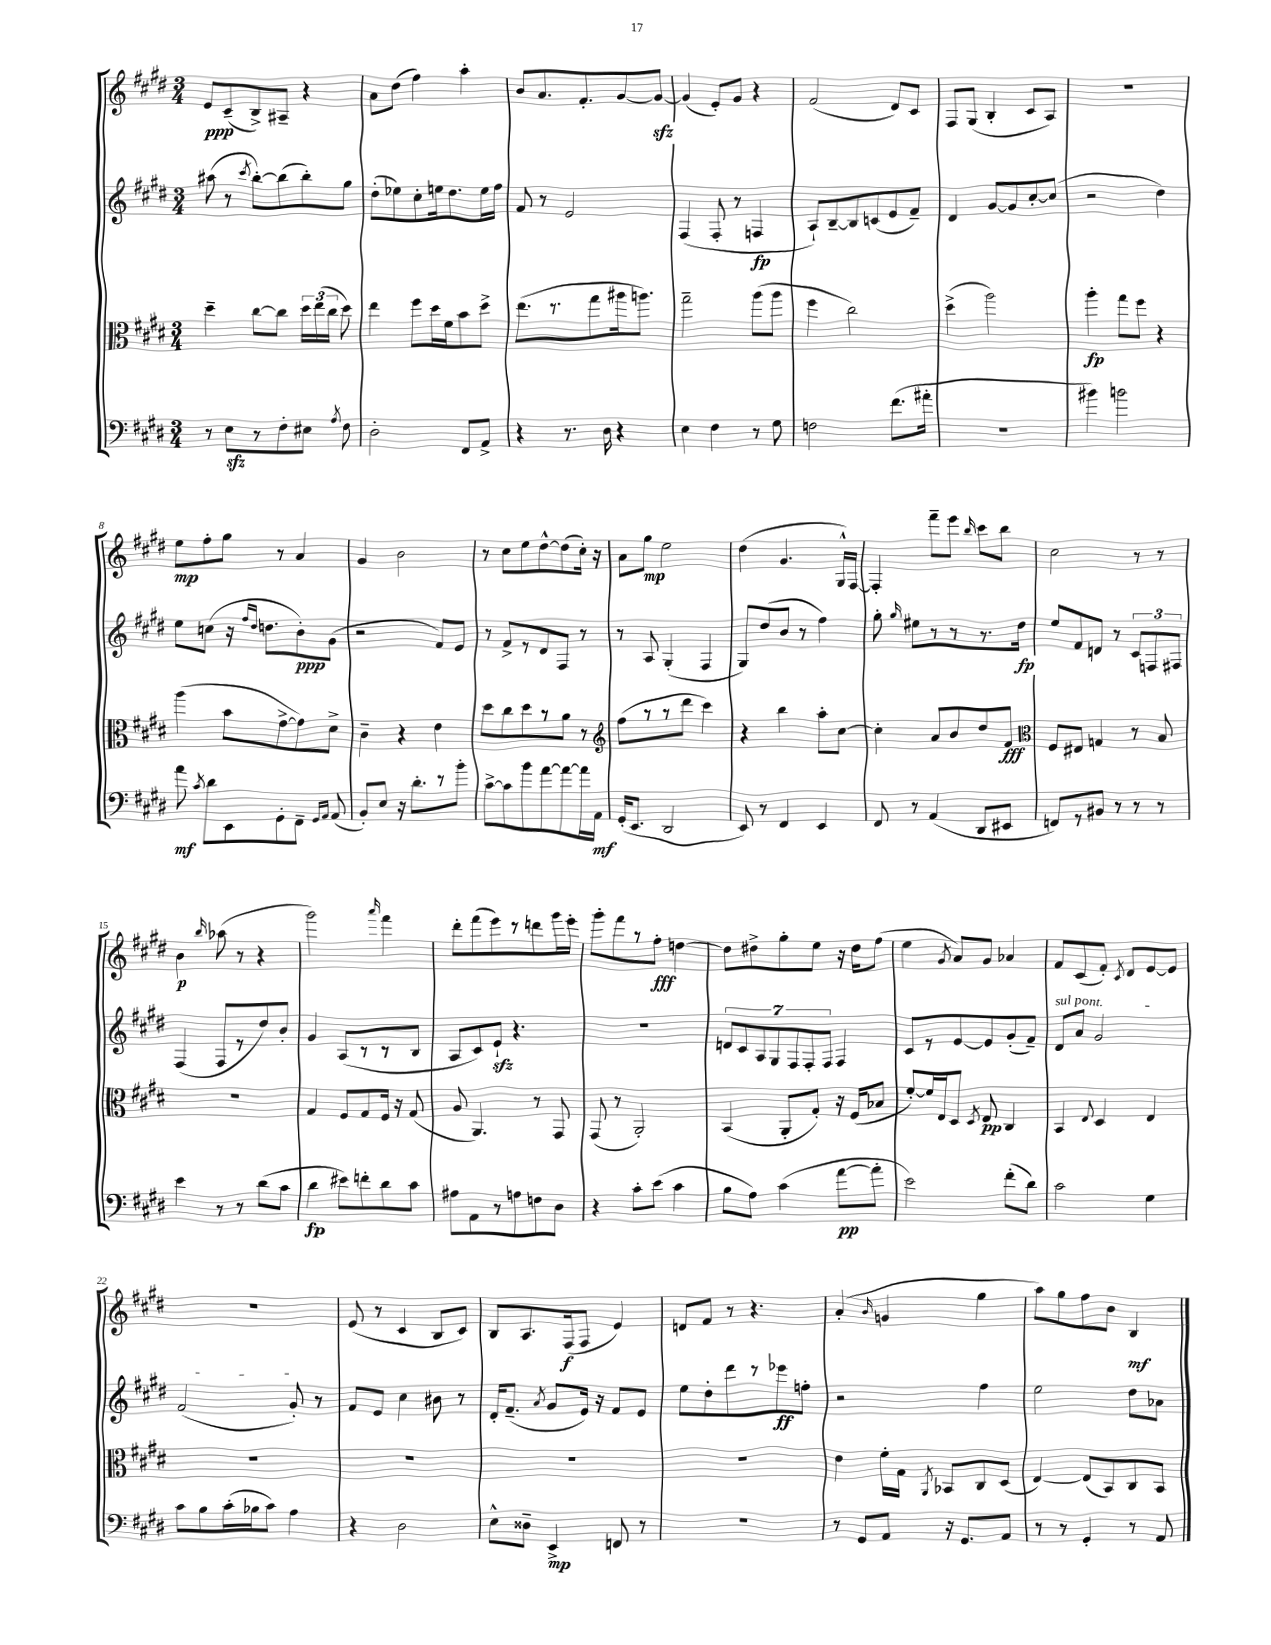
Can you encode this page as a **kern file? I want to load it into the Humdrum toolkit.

**kern	**dynam	**kern	**dynam	**kern	**dynam	**kern	**dynam
*part4	*part4	*part3	*part3	*part2	*part2	*part1	*part1
*staff4	*staff4	*staff3	*staff3	*staff2	*staff2	*staff1	*staff1
*clefF4	*	*clefC3	*	*clefG2	*	*clefG2	*
*k[f#c#g#d#]	*	*k[f#c#g#d#]	*	*k[f#c#g#d#]	*	*k[f#c#g#d#]	*
*M3/4	*	*M3/4	*	*M3/4	*	*M3/4	*
=1	=1	=1	=1	=1	=1	=1	=1
8r	.	4dd#~\	.	(8aa#X\	.	8e/L	ppp
8Ezz\L	.	.	.	8r	.	(8c#~/	.
.	.	.	.	8qccc#/	.	.	.
8r	.	[8cc#\L	.	[8bb'\L)	.	8B^/)	.
8F#'\	.	8cc#\J]	.	(8bb\]	.	8A#X~/J	.
8E#X\J	.	24dd#\LL	.	8bb'\)	.	4r	.
.	.	(24ee\	.	.	.	.	.
.	.	24cc#\JJ	.	.	.	.	.
8qA/	.	.	.	.	.	.	.
8F#\	.	8dd#\)	.	8gg#\J	.	.	.
=2	=2	=2	=2	=2	=2	=2	=2
2D#'\	.	4ee\	.	(8dd#'\L	.	8a\L	.
.	.	.	.	8ee-X\)	.	(8dd#\J	.
.	.	8ff#\L	.	8cc#'\	.	4ff#\)	.
.	.	16dd#\L	.	16een\k	.	.	.
.	.	16f#\J	.	8.dd#\	.	.	.
8FF#/L	.	8b\	.	.	.	4aa'\	.
8AA^/J	.	8dd#^\J	.	16ee\L	.	.	.
.	.	.	.	16ff#\JJ	.	.	.
=3	=3	=3	=3	=3	=3	=3	=3
4r	.	(8.ee\L	.	8f#/	.	8b/L	.
.	.	.	.	8r	.	8.a/	.
.	.	8.r	.	.	.	.	.
8.r	.	.	.	2e/	.	.	.
.	.	.	.	.	.	8.f#'/	.
.	.	8gg#\	.	.	.	.	.
16D#\	.	.	.	.	.	.	.
4r	.	16aa#X\k	.	.	.	[8g#/	.
.	.	8.aan\J)	.	.	.	.	.
.	.	.	.	.	.	8g#zz/J_	.
=4	=4	=4	=4	=4	=4	=4	=4
4E\	.	2gg#~\	.	(4F#/	.	(4g#/]	.
4F#\	.	.	.	8F#'/	.	8e'/L)	.
.	.	.	.	8r	.	8g#/J	.
8r	.	(8aa\L	.	4Fn/	fp	4r	.
8G#\	.	8aa\J	.	.	.	.	.
=5	=5	=5	=5	=5	=5	=5	=5
2Fn\	.	4ff#\	.	8A`/L)	.	(2f#/	.
.	.	.	.	[8B~/	.	.	.
.	.	2cc#\)	.	8B/]	.	.	.
.	.	.	.	(8cn/	.	.	.
(8.f#\L	.	.	.	8e/	.	8d#/L)	.
.	.	.	.	8f#~/J)	.	8c#/J	.
16a#X'\Jk	.	.	.	.	.	.	.
=6	=6	=6	=6	=6	=6	=6	=6
2.r	.	(4dd#^\	.	4d#/	.	8F#/L	.
.	.	.	.	.	.	(8G#/J	.
.	.	2aa\)	.	[8g#/L	.	4B'/	.
.	.	.	.	8g#/]	.	.	.
.	.	.	.	[8cc#'/	.	8c#/L	.
.	.	.	.	(8cc#/J]	.	8A/J)	.
=7	=7	=7	=7	=7	=7	=7	=7
4b#X\)	.	4aa'\	fp	2r	.	2.r	.
2bn\	.	8gg#\L	.	.	.	.	.
.	.	8ff#\J	.	.	.	.	.
.	.	4r	.	4dd#\)	.	.	.
!!LO:LB:g=z
=8	=8	=8	=8	=8	=8	=8	=8
8a\	mf	(4aa\	.	8ee\L	.	8ee\L	mp
8qc#/	.	.	.	.	.	.	.
8d#\L	.	.	.	(8ccn\J	.	8ff#'\	.
8EE\	.	8b\L	.	16r	.	8gg#\J	.
.	.	.	.	16qqff#/LL	.	.	.
.	.	.	.	16qqdd#/JJ	.	.	.
.	.	.	.	8.ddn\L	.	.	.
8GG#'\	.	[8g#^\	.	.	.	8r	.
8FF#~\J	.	8g#\])	.	8b'\)	ppp	4a/	.
16qqGG#/LL	.	.	.	.	.	.	.
16qqAA/JJ	.	.	.	.	.	.	.
(8AA/	.	8d#^\J	.	(8g#\J	.	.	.
=9	=9	=9	=9	=9	=9	=9	=9
8BB'/L)	.	4c#~\	.	2r	.	4g#/	.
8E/J	.	.	.	.	.	.	.
16r	.	4r	.	.	.	2b\	.
8.d#'\L	.	.	.	.	.	.	.
8r	.	4e\	.	8f#/L)	.	.	.
8b'\J	.	.	.	8e/J	.	.	.
=10	=10	=10	=10	=10	=10	=10	=10
[8c#^\L	.	8dd#\L	.	8r	.	8r	.
8c#\]	.	8cc#\	.	8f#^/L	.	8cc#\L	.
8b\	.	8dd#\	.	8r	.	8ee\	.
[8a\	.	8r	.	8d#/	.	[8dd#^^\	.
8a\_	.	8a\J	.	8F#/J	.	(8dd#\]	.
16a\L]	.	8r	.	8r	.	16cc#'\Jk)	.
16AA\JJ	mf	.	.	.	.	16r	.
=11	=11	=11	=11	=11	=11	=11	=11
*	*	*clefG2	*	*	*	*	*
(16GG#'/KL	.	(8ff#\L	.	8r	.	8a\L	.
8.EE/J	.	.	.	.	.	.	.
.	.	8r	.	8A/	.	8gg#\J	mp
2DD#/	.	8r	.	(4G#'/	.	2ee\	.
.	.	8ddd#\J	.	.	.	.	.
.	.	4ccc#\)	.	4F#/	.	.	.
=12	=12	=12	=12	=12	=12	=12	=12
8EE/)	.	4r	.	8G#/L)	.	(4dd#\	.
8r	.	.	.	(8dd#/	.	.	.
4FF#/	.	4bb\	.	8b/J	.	4.g#/	.
.	.	.	.	8r	.	.	.
4EE/	.	8aa'\L	.	4ff#\)	.	.	.
.	.	[8cc#\J	.	.	.	16G#^^/LL)	.
.	.	.	.	.	.	[16F#/JJ	.
=13	=13	=13	=13	=13	=13	=13	=13
8FF#/	.	4cc#'\]	.	8gg#'\	.	4F#'/]	.
.	.	.	.	16qqgg#/	.	.	.
8r	.	.	.	8ee#X\L	.	.	.
(4AA/	.	8a/L	.	8r	.	8fff#~\L	.
.	.	8b/	.	8r	.	8eee\J	.
.	.	.	.	.	.	16qqbb/	.
8DD#/L	.	8dd#/	.	8.r	.	8ccc#\L	.
8EE#X/J	.	8f#/J	fff	.	.	8bb\J	.
.	.	.	.	16dd#\Jk	fp	.	.
=14	=14	=14	=14	=14	=14	=14	=14
*	*	*clefC3	*	*	*	*	*
8FFn/L)	.	8F#/L	.	8ee/L	.	2cc#\	.
8r	.	8E#X/J	.	8f#/	.	.	.
8BB#X/J	.	4Gn/	.	8dn/J	.	.	.
8r	.	.	.	8r	.	.	.
8r	.	8r	.	12c#/L	.	8r	.
.	.	.	.	12Fn/	.	.	.
8r	.	8B/	.	.	.	8r	.
.	.	.	.	12F#X/J	.	.	.
!!LO:LB:g=z
=15	=15	=15	=15	=15	=15	=15	=15
4e\	.	2.r	.	(4F#/	.	4b\	p
.	.	.	.	.	.	16qqbb/	.
8r	.	.	.	8F#/L	.	(8aa-X\	.
8r	.	.	.	8r	.	8r	.
(8d#\L	.	.	.	8dd#/)	.	4r	.
8c#\J	.	.	.	8b'/J	.	.	.
=16	=16	=16	=16	=16	=16	=16	=16
4d#\	fp	4G#/	.	4g#/	.	2ggg#\)	.
8e#X\L)	.	8F#/L	.	(8A/L	.	.	.
8fn'\	.	8G#/	.	8r	.	.	.
.	.	.	.	.	.	16qqaaa/	.
8d#\	.	16F#/Jk	.	8r	.	4fff#\	.
.	.	16r	.	.	.	.	.
8c#\J	.	(8G#/	.	8B/J	.	.	.
=17	=17	=17	=17	=17	=17	=17	=17
8A#X\L	.	8A/	.	8A/L	.	8ddd#'\L	.
8AA\	.	4.AA/)	.	8c#/)	.	(8fff#\	.
8r	.	.	.	8ezz`/J	.	8eee\)	.
8An\	.	.	.	4.r	.	8r	.
8Fn\	.	8r	.	.	.	8dddn\	.
8D#\J	.	8GG#/	.	.	.	16ggg#\L	.
.	.	.	.	.	.	16eee'\JJ	.
=18	=18	=18	=18	=18	=18	=18	=18
4r	.	(8GG#/	.	2.r	.	8ggg#'\L	.
.	.	8r	.	.	.	8fff#\	.
8c#'\L	.	2AA'/)	.	.	.	8r	.
(8e\J	.	.	.	.	.	8ff#'\J	fff
4c#\	.	.	.	.	.	[4ddn\	.
=19	=19	=19	=19	=19	=19	=19	=19
8B\L	.	(4BB/	.	14dn/L	.	8dd\L]	.
.	.	.	.	14c#/	.	.	.
8A\J)	.	.	.	.	.	8dd#X^\	.
.	.	.	.	14A/	.	.	.
.	.	.	.	14G#/	.	.	.
(4c#\	.	8AA'/L	.	.	.	8gg#'\	.
.	.	.	.	14F#/	.	.	.
.	.	.	.	14F#'/	.	.	.
.	.	8G#'/J)	.	.	.	8ee\J	.
.	.	.	.	14F#/J	.	.	.
[8a\L	pp	16r	.	4F#/	.	16r	.
.	.	(16F#/KL	.	.	.	16dd#\KL	.
8a'\J]	.	8B-X/J	.	.	.	(8ff#\J	.
=20	=20	=20	=20	=20	=20	=20	=20
2e\)	.	[8f#'/L)	.	8c#/L	.	4ee\	.
.	.	16f#/L]	.	8r	.	.	.
.	.	16E/J	.	.	.	.	.
.	.	.	.	.	.	8qg#/	.
.	.	8D#/J	.	[8e/	.	8a/L)	.
.	.	8qD#/	.	.	.	.	.
.	.	8E/	pp	8e/]	.	8g#/J	.
(8f#'\L	.	4C#/	.	(8g#'/	.	4a-X/	.
8d#\J)	.	.	.	8f#~/J)	.	.	.
=21	=21	=21	=21	=21	=21	=21	=21
!	!	!	!	!LO:TX:a:i:t=sul pont.	!	!	!
2c#\	.	4BB/	.	8d#/L	.	8f#/L	.
.	.	.	.	8a/J	.	(8c#/	.
.	.	8qqE/	.	.	.	.	.
.	.	4D#/	.	2g#/	.	8f#'/J)	.
.	.	.	.	.	.	8qc#/	.
.	.	.	.	.	.	8d#/L	.
4G#\	.	4E/	.	.	.	[8e/	.
.	.	.	.	.	.	8e/J]	.
!!LO:LB:g=z
=22	=22	=22	=22	=22	=22	=22	=22
8c#\L	.	2.r	.	(2f#/	.	2.r	.
8B\	.	.	.	.	.	.	.
(16c#'\L	.	.	.	.	.	.	.
16B-X\J	.	.	.	.	.	.	.
8c#\J)	.	.	.	.	.	.	.
4A\	.	.	.	8g#'/)	.	.	.
.	.	.	.	8r	.	.	.
=23	=23	=23	=23	=23	=23	=23	=23
4r	.	2.r	.	8f#/L	.	(8e/	.
.	.	.	.	8e/J	.	8r	.
2D#\	.	.	.	4cc#\	.	4c#/	.
.	.	.	.	8b#X\	.	8B/L	.
.	.	.	.	8r	.	8c#/J)	.
=24	=24	=24	=24	=24	=24	=24	=24
8E^^\L	.	2.r	.	16d#'/KL	.	8B/L	.
.	.	.	.	(8.f#~/J	.	.	.
8D##X~\J	.	.	.	.	.	8.A/	.
.	.	.	.	8qa/	.	.	.
4EE^/	mp	.	.	8g#/L	.	.	.
.	.	.	.	.	.	(16F#/k	f
.	.	.	.	16e/Jk)	.	8F#/J	.
.	.	.	.	16r	.	.	.
8FFn/	.	.	.	8f#/L	.	4e/)	.
8r	.	.	.	8e/J	.	.	.
=25	=25	=25	=25	=25	=25	=25	=25
2.r	.	2.r	.	8ee\L	.	8dn/L	.
.	.	.	.	8dd#'\	.	8f#/J	.
.	.	.	.	8ddd#\	.	8r	.
.	.	.	.	8r	.	4.r	.
.	.	.	.	8eee-X\	ff	.	.
.	.	.	.	8ffn'\J	.	.	.
=26	=26	=26	=26	=26	=26	=26	=26
8r	.	4e\	.	2r	.	(4a'/	.
8GG#/L	.	.	.	.	.	.	.
.	.	.	.	.	.	16qqb/	.
8AA/J	.	16f#'\LL	.	.	.	4gn/	.
.	.	16G#\JJ	.	.	.	.	.
.	.	8qAA/	.	.	.	.	.
16r	.	8BB-X/L	.	.	.	.	.
8.GG#/L	.	.	.	.	.	.	.
.	.	8C#/	.	4ff#\	.	4gg#\	.
8AA/J	.	(8D#/J	.	.	.	.	.
=27	=27	=27	=27	=27	=27	=27	=27
8r	.	[4E/)	.	2ee\	.	8aa\L)	.
8r	.	.	.	.	.	8gg#\	.
4GG#'/	.	(8E/L]	.	.	.	8ff#\	.
.	.	8BB/)	.	.	.	8b\J	.
8r	.	8C#/	.	8dd#\L	.	4B/	mf
8AA/	.	8BB/J	.	8a-X\J	.	.	.
==	==	==	==	==	==	==	==
*-	*-	*-	*-	*-	*-	*-	*-
